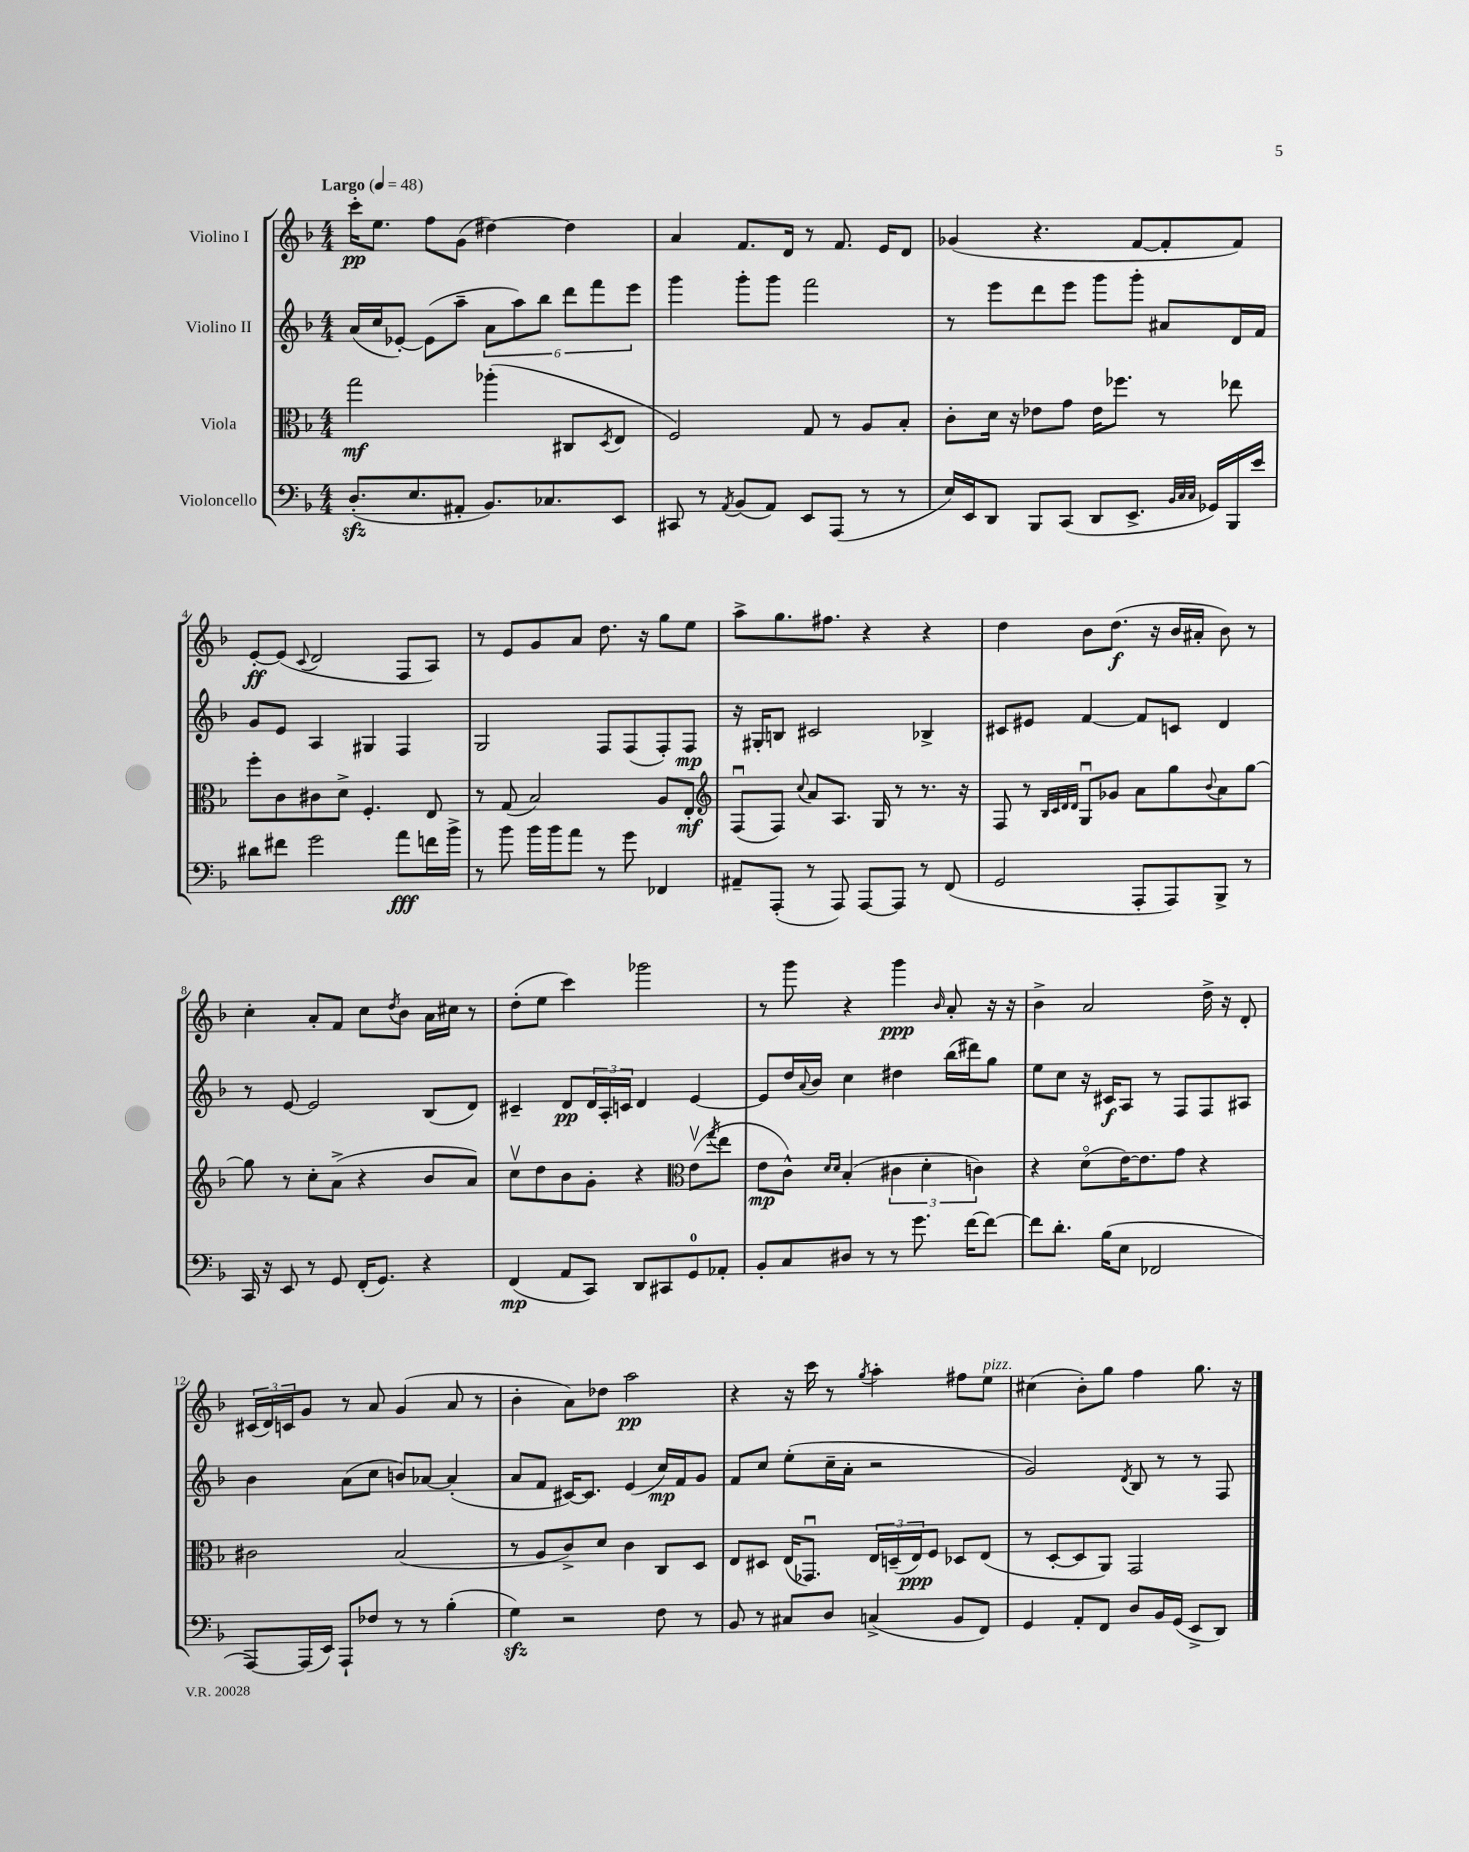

**kern	**dynam	**kern	**dynam	**kern	**dynam	**kern	**dynam
*part4	*part4	*part3	*part3	*part2	*part2	*part1	*part1
*staff4	*staff4	*staff3	*staff3	*staff2	*staff2	*staff1	*staff1
*I"Violoncello	*	*I"Viola	*	*I"Violino II	*	*I"Violino I	*
*clefF4	*	*clefC3	*	*clefG2	*	*clefG2	*
*k[b-]	*	*k[b-]	*	*k[b-]	*	*k[b-]	*
*M4/4	*	*M4/4	*	*M4/4	*	*M4/4	*
*MM48	*	*MM48	*	*MM48	*	*MM48	*
=1	=1	=1	=1	=1	=1	=1	=1
!	!	!	!	!	!	!LO:TX:a:B:t=Largo	!
(8.Dzz'/L	.	2gg\	mf	(16a/LL	.	16ccc'\KL	pp
.	.	.	.	16cc/J	.	8.ee\J	.
.	.	.	.	[8e-X'/J)	.	.	.
8.E/	.	.	.	.	.	.	.
.	.	.	.	(8e-\L]	.	8ff\L	.
8AA#X'/J	.	.	.	8aa~\J	.	(8g\J	.
8.BB-/L)	.	(4aa-X'\	.	12a\L	.	[4dd#X\)	.
.	.	.	.	12aa\)	.	.	.
.	.	.	.	12bb-\J	.	.	.
8.C-X/	.	.	.	.	.	.	.
.	.	8C#X/L	.	12ddd\L	.	4dd#\]	.
.	.	.	.	12fff\	.	.	.
.	.	8qD/	.	.	.	.	.
8EE/J	.	8E/J	.	.	.	.	.
.	.	.	.	12eee\J	.	.	.
=2	=2	=2	=2	=2	=2	=2	=2
8CC#X/	.	2F/)	.	4ggg\	.	4a/	.
8r	.	.	.	.	.	.	.
8qAA/	.	.	.	.	.	.	.
(8BB-/L	.	.	.	8ggg'\L	.	8.f/L	.
8AA/J)	.	.	.	8ggg\J	.	.	.
.	.	.	.	.	.	16d/Jk	.
8EE/L	.	8G/	.	2fff\	.	8r	.
(8AAA/J	.	8r	.	.	.	8.f/	.
8r	.	8A/L	.	.	.	.	.
.	.	.	.	.	.	16e/KL	.
8r	.	8B-'/J	.	.	.	8d/J	.
=3	=3	=3	=3	=3	=3	=3	=3
16E/LL)	.	8c'\L	.	8r	.	(4g-X/	.
16EE/J	.	.	.	.	.	.	.
8DD/J	.	16d\Jk	.	8eee\L	.	.	.
.	.	16r	.	.	.	.	.
8BBB-/L	.	8e-X\L	.	8ddd\	.	4.r	.
(8CC/J	.	8g\J	.	8eee\J	.	.	.
8DD/L	.	16e-\KL	.	8ggg\L	.	.	.
.	.	8.ff-X\J	.	.	.	.	.
8.EE^/J	.	.	.	8ggg'\J	.	[8f/L	.
.	.	8r	.	8a#X/L	.	8f'/]	.
32qqBB-/LLL	.	.	.	.	.	.	.
32qqC/	.	.	.	.	.	.	.
32qqC/JJJ	.	.	.	.	.	.	.
16GG-X/LL)	.	.	.	.	.	.	.
16BBB-/	.	8ee-X\	.	16d/L	.	8f/J)	.
16e/JJ	.	.	.	16f/JJ	.	.	.
!!LO:LB:g=z
=4	=4	=4	=4	=4	=4	=4	=4
8d#X\L	.	8ff'\L	.	8g/L	.	[8e'/L	ff
8f#X\J	.	8c\	.	8e/J	.	(8e/J]	.
.	.	.	.	.	.	8qqc/	.
2g\	.	8c#X\	.	4A/	.	2d/	.
.	.	8d^\J	.	.	.	.	.
.	.	4.F'/	.	4G#X/	.	.	.
8a\L	fff	.	.	4F/	.	8F/L	.
16fn\L	.	8E/	.	.	.	8A/J)	.
16b-^\JJ	.	.	.	.	.	.	.
=5	=5	=5	=5	=5	=5	=5	=5
8r	.	8r	.	2G/	.	8r	.
8b-\	.	(8G/	.	.	.	8e/L	.
16b-\LL	.	2B-/)	.	.	.	8g/	.
16b-\J	.	.	.	.	.	.	.
8a\J	.	.	.	.	.	8a/J	.
8r	.	.	.	8F/L	.	8.dd\	.
8g\	.	.	.	(8F/	.	.	.
.	.	.	.	.	.	16r	.
4FF-X/	.	8A/L	.	8F'/)	.	8gg\L	.
.	.	8E'/J	mf	8F/J	mp	8ee\J	.
=6	=6	=6	=6	=6	=6	=6	=6
*	*	*clefG2	*	*	*	*	*
8AA#X~/L	.	(8Fu/L	.	16r	.	8aa^\L	.
.	.	.	.	16G#X'/KL	.	.	.
(8AAA'/J	.	8F/J)	.	8Bn/J	.	8.gg\	.
.	.	8qqcc/	.	.	.	.	.
8r	.	8a/L	.	2c#X/	.	.	.
.	.	.	.	.	.	8.ff#X\J	.
8AAA/)	.	8.A/J	.	.	.	.	.
[8AAA/L	.	.	.	.	.	4r	.
.	.	16G/	.	.	.	.	.
8AAA/J]	.	8r	.	.	.	.	.
8r	.	8.r	.	4B-X^/	.	4r	.
(8FF/	.	.	.	.	.	.	.
.	.	16r	.	.	.	.	.
=7	=7	=7	=7	=7	=7	=7	=7
2GG/	.	8F/	.	8c#X/L	.	4dd\	.
.	.	8r	.	8e#X/J	.	.	.
.	.	32qqB-/LLL	.	.	.	.	.
.	.	32qqc/	.	.	.	.	.
.	.	32qqd/	.	.	.	.	.
.	.	32qqd/JJJ	.	.	.	.	.
.	.	8Gu/L	.	[4f/	.	8b-\L	.
.	.	8g-X/J	.	.	.	(8.dd\J	f
8AAA'/L	.	8a\L	.	8f/L]	.	.	.
.	.	.	.	.	.	16r	.
8AAA/)	.	8gg\	.	8cn/J	.	16b-/LL	.
.	.	.	.	.	.	16a#X'/JJ	.
.	.	8qqb-/	.	.	.	.	.
8BBB-^/J	.	8a\	.	4d/	.	8b-\)	.
8r	.	[8gg\J	.	.	.	8r	.
!!LO:LB:g=z
=8	=8	=8	=8	=8	=8	=8	=8
16CC/	.	8gg\]	.	8r	.	4cc'\	.
16r	.	.	.	.	.	.	.
8EE/	.	8r	.	[8e/	.	.	.
8r	.	8cc'\L	.	2e/]	.	8a'/L	.
8GG/	.	(8a^\J	.	.	.	8f/J	.
(16FF'/KL	.	4r	.	.	.	8cc\L	.
8.GG/J)	.	.	.	.	.	.	.
.	.	.	.	.	.	8qdd/	.
.	.	.	.	.	.	8b-\J	.
4r	.	8b-/L	.	(8B-/L	.	16a\LL	.
.	.	.	.	.	.	16cc#X\JJ	.
.	.	8a/J)	.	8d/J)	.	8r	.
=9	=9	=9	=9	=9	=9	=9	=9
(4FF/	mp	8ccv\L	.	4c#X~/	.	(8dd'\L	.
.	.	8dd\	.	.	.	8ee\J	.
8AA/L	.	8b-\	.	8d/L	pp	4ccc\)	.
8CC/J)	.	8g'\J	.	24d/L	.	.	.
.	.	.	.	24A'/	.	.	.
.	.	.	.	24cn/JJ	.	.	.
8DD/L	.	4r	.	4d/	.	2ggg-X\	.
8CC#X/	.	.	.	.	.	.	.
*	*	*clefC3	*	*	*	*	*
8GG/	.	(8ev\L	.	[4e/	.	.	.
.	.	8qgg/	.	.	.	.	.
8AA-X'/J	.	8ee\J	.	.	.	.	.
=10	=10	=10	=10	=10	=10	=10	=10
8BB-'/L	.	8e\L	mp	8e/L]	.	8r	.
8C/	.	8c^^\J)	.	16dd/L	.	8ggg\	.
.	.	.	.	8qqa/	.	.	.
.	.	.	.	16b-/JJ	.	.	.
.	.	16qqd/LL	.	.	.	.	.
.	.	16qqd/JJ	.	.	.	.	.
8D#X/J	.	(4B-'/	.	4cc\	.	4r	.
8r	.	.	.	.	.	.	.
8r	.	6c#X\	.	4dd#X\	.	4ggg\	ppp
8.g\	.	.	.	.	.	.	.
.	.	6d'\	.	.	.	.	.
.	.	.	.	.	.	16qqb-/	.
.	.	.	.	(16bb-\LL	.	8a'/	.
[16f\KL	.	.	.	16ddd#X\J)	.	.	.
.	.	6cn\)	.	.	.	.	.
8f\J_	.	.	.	8gg\J	.	16r	.
.	.	.	.	.	.	16r	.
=11	=11	=11	=11	=11	=11	=11	=11
8f\L]	.	4r	.	8ee\L	.	4b-^\	.
8.d'\J	.	.	.	8cc\J	.	.	.
.	.	(8d\L	.	16r	.	2a/	.
(16B-\KL	.	.	.	16c#X/KL	f	.	.
8E\J	.	[16e\K)	.	8A/J	.	.	.
.	.	8.e\]	.	.	.	.	.
2FF-X/	.	.	.	8r	.	.	.
.	.	8g\J	.	8F/L	.	.	.
.	.	4r	.	8F/	.	16dd^\	.
.	.	.	.	.	.	16r	.
.	.	.	.	8A#X/J	.	8d'/	.
!!LO:LB:g=z
=12	=12	=12	=12	=12	=12	=12	=12
[8AAA/L)	.	2c#X\	.	4b-\	.	(24c#X/LL	.
.	.	.	.	.	.	24d/)	.
.	.	.	.	.	.	24cn/J	.
(16AAA/L]	.	.	.	.	.	8g/J	.
16EE/JJ)	.	.	.	.	.	.	.
8AAA`/L	.	.	.	(8a\L	.	8r	.
8F-X/J	.	.	.	8cc\J	.	8a/	.
8r	.	(2B-/	.	8bn/L)	.	(4g/	.
8r	.	.	.	[8a-X/J	.	.	.
(4B-'\	.	.	.	(4a-'/]	.	8a/	.
.	.	.	.	.	.	8r	.
=13	=13	=13	=13	=13	=13	=13	=13
4Gzz\)	.	8r	.	8a/L	.	4b-'\	.
.	.	8A/L	.	8f/J	.	.	.
2r	.	8c^/)	.	[16c#X/KL)	.	8a\L)	.
.	.	.	.	8.c#/J]	.	.	.
.	.	8d/J	.	.	.	8dd-X\J	.
.	.	4c\	.	(4e/	.	2aa\	pp
8F\	.	8C/L	.	16cc/LL)	mp	.	.
.	.	.	.	16f/J	.	.	.
8r	.	8D/J	.	8g/J	.	.	.
=14	=14	=14	=14	=14	=14	=14	=14
8BB-/	.	8E/L	.	8f/L	.	4r	.
8r	.	8D#X/J	.	8cc/J	.	.	.
8C#X/L	.	(16E/KL	.	(8ee'\L	.	16r	.
.	.	8.GG-Xu/J)	.	.	.	16ccc\	.
8D/J	.	.	.	16cc~\L	.	8r	.
.	.	.	.	16a'\JJ	.	.	.
.	.	.	.	.	.	8qgg/	.
(4Cn^/	.	24E/LL	.	2r	.	4aa'\	.
.	.	(24Dn~/	.	.	.	.	.
.	.	24E/J)	ppp	.	.	.	.
.	.	8F/J	.	.	.	.	.
8BB-/L	.	8D-X/L	.	.	.	8ff#X\L	.
!	!	!	!	!	!	!LO:TX:a:i:t=pizz.	!
8FF/J)	.	(8E/J	.	.	.	8ee\J	.
=15	=15	=15	=15	=15	=15	=15	=15
4GG/	.	8r	.	2g/)	.	(4cc#X\	.
.	.	[8D'/L	.	.	.	.	.
8AA'/L	.	8D/]	.	.	.	8b-'\L)	.
8FF/J	.	8AA/J)	.	.	.	8gg\J	.
.	.	.	.	8qd/	.	.	.
8D/L	.	2GG/	.	8B-/	.	4ff\	.
16BB-/L	.	.	.	8r	.	.	.
(16GG/JJ	.	.	.	.	.	.	.
8EE^/L	.	.	.	8r	.	8.gg\	.
8DD/J)	.	.	.	8F/	.	.	.
.	.	.	.	.	.	16r	.
==	==	==	==	==	==	==	==
*-	*-	*-	*-	*-	*-	*-	*-
